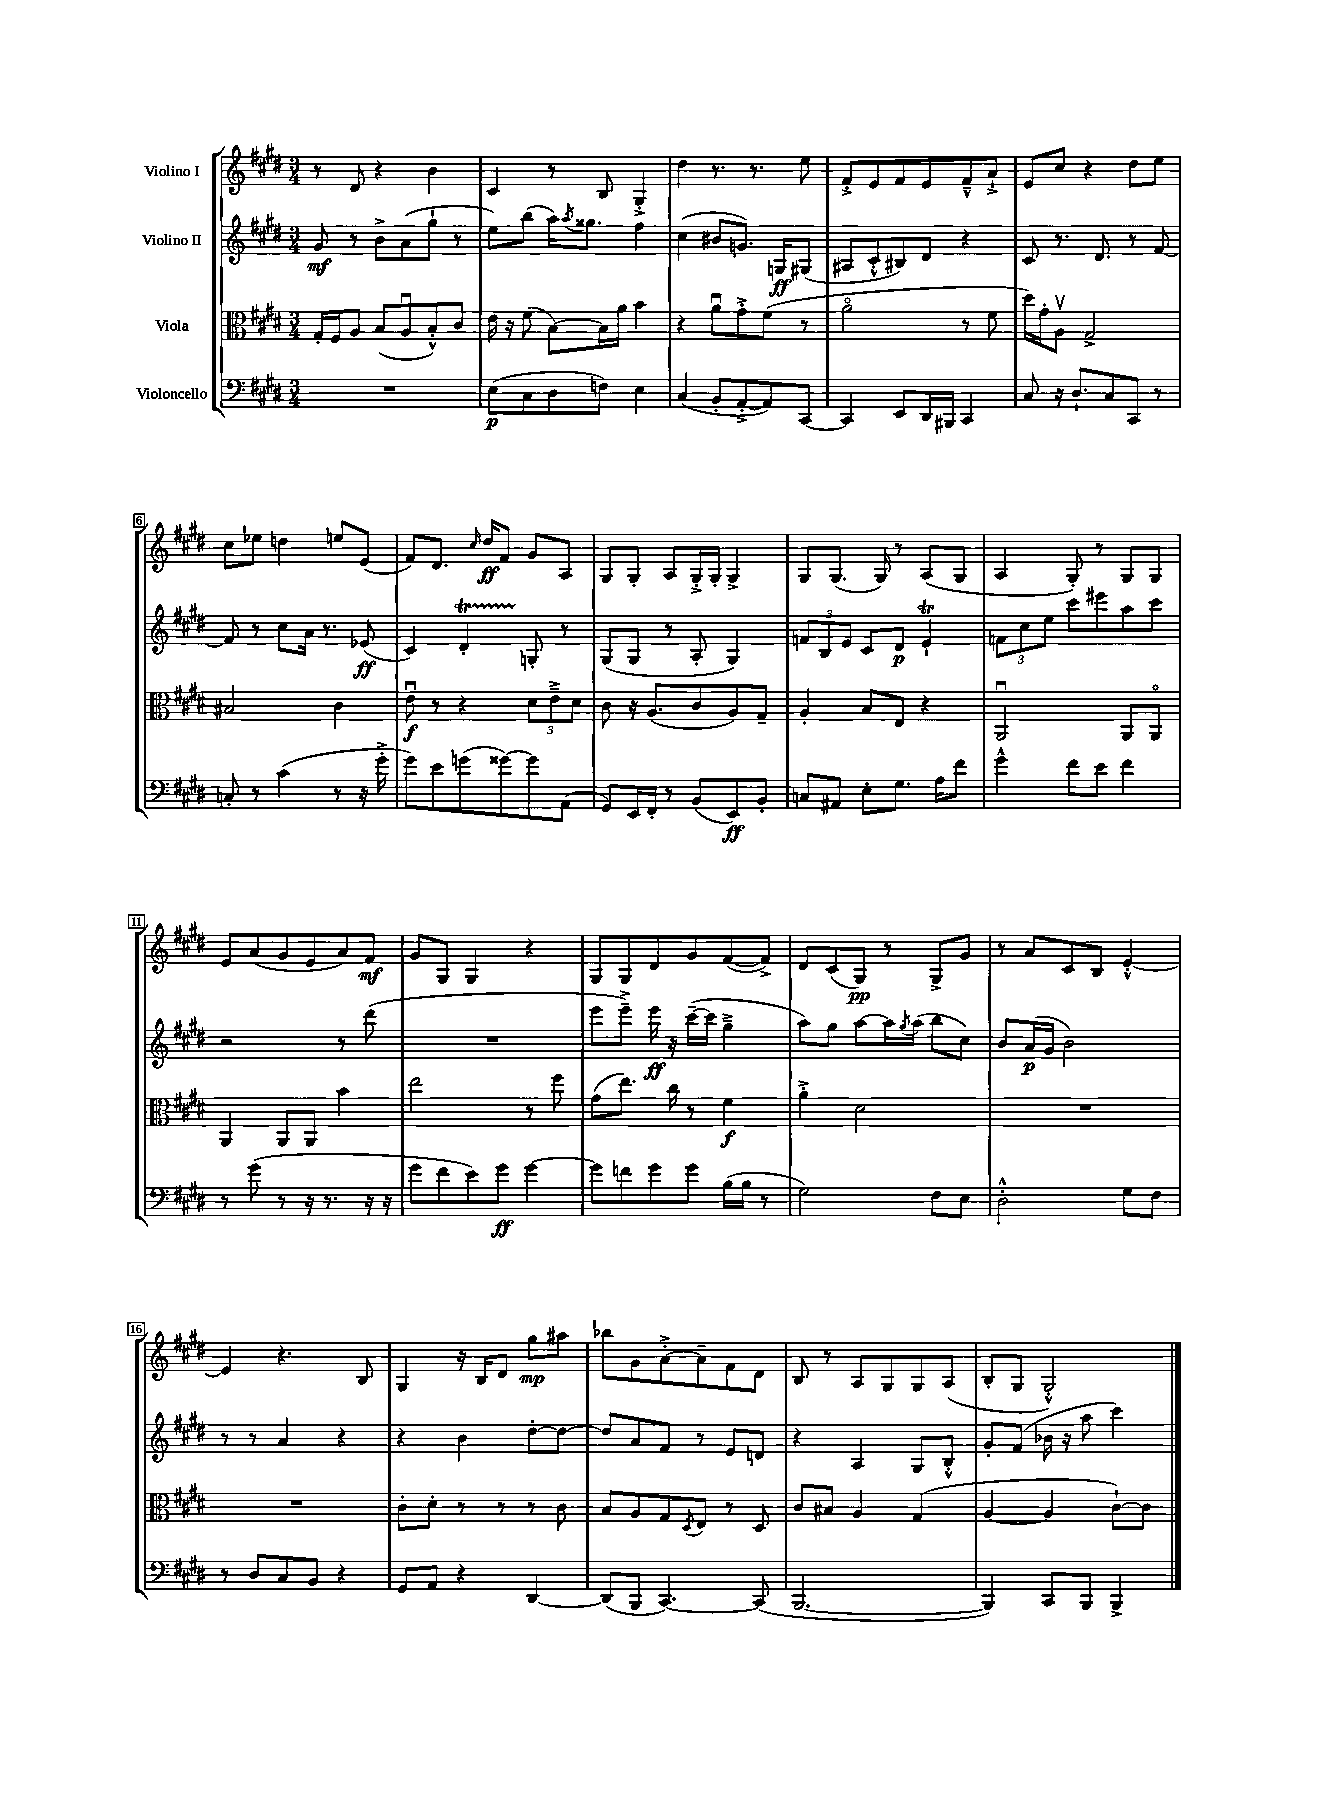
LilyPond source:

<<
\new StaffGroup <<
\new Staff = "s0" \with { instrumentName = "Violino I" } {
    \clef treble \key e \major \numericTimeSignature \time 3/4
    r8 dis'8 r4 b'4 |
    cis'4 r8 b8 gis4-.-> |
    dis''4 r8. r8. e''8 |
    fis'8-.-> e'8 fis'8 e'8 fis'8---^ a'8-!-> |
    e'8 cis''8 r4 dis''8 e''8 |
    cis''8 ees''8 d''4 e''8 e'8( |
    fis'8) dis'8. \grace { cis''16 } dis''16\ff fis'8 gis'8 a8 |
    gis8 gis8-. a8 gis16-.-> gis16-. gis4-> |
    gis8 gis8.( gis16) r8 a8( gis8 |
    a4 gis8-.) r8 gis8 gis8 |
    e'8 a'8( gis'8 e'8 a'8) fis'8\mf |
    gis'8 gis8 gis4 r4 |
    gis8 gis8 dis'8 gis'8 fis'8~( fis'8->) |
    dis'8 cis'8( gis8\pp) r8 gis8-> gis'8 |
    r8 a'8 cis'8 b8 e'4~-.-^ |
    e'4 r4. b8 |
    gis4 r16 b16 dis'8 gis''8\mp ais''8 |
    bes''8 gis'8 a'8~-.-> a'8-- fis'8 dis'8 |
    b8 r8 a8 gis8 gis8 a8( |
    b8-. gis8 gis2-.-^) \bar "|." |
}
\new Staff = "s1" \with { instrumentName = "Violino II" } {
    \clef treble \key e \major \numericTimeSignature \time 3/4
    gis'8\mf r8 b'8-> a'8( gis''8-! r8 |
    e''8) b''8( a''16) \acciaccatura { a''8 } gisis''8. fis''4 |
    cis''4( bis'8 g'8.) g16\ff gis8( |
    ais8 cis'8-.-^ bis8) dis'8 r4 |
    cis'8 r8. dis'8. r8 fis'8~ |
    fis'8 r8 cis''8 a'16 r8. ees'8\ff( |
    cis'4) dis'4-.\startTrillSpan g8-.\stopTrillSpan r8 |
    gis8( gis8 r8 a8-. gis4) |
    \tuplet 3/2 { f'8 b8 e'8 } cis'8 dis'8\p e'4-!\trill |
    \tuplet 3/2 { f'8 cis''8 e''8 } cis'''8 eis'''8 a''8 cis'''8 |
    r2 r8 dis'''8( |
    R2. |
    e'''8 e'''8--->) e'''16\ff r16 cis'''16~--( cis'''16 gis''4---> |
    a''8) gis''8 a''8~ a''16 \acciaccatura { gis''8 } a''16( b''8 cis''8) |
    b'8 a'16\p( gis'16 b'2) |
    r8 r8 a'4 r4 |
    r4 b'4 dis''8~-. dis''8~ |
    dis''8 a'8 fis'8 r8 e'8 d'8 |
    r4 a4 gis8 b8-.-^ |
    gis'8-. fis'8( bes'16 r16 a''8 cis'''4) \bar "|." |
}
\new Staff = "s2" \with { instrumentName = "Viola" } {
    \clef alto \key e \major \numericTimeSignature \time 3/4
    gis16-. fis16 a8 b8( a8\downbow b8-.-^) cis'8 |
    e'16 r16 fis'8( b8~) b16 a'16 b'4 |
    r4 a'8\downbow gis'8-.-> fis'8( r8 |
    a'2\flageolet r8 fis'8 |
    dis''16) gis'16-. a8\upbow gis2-> |
    bis2 cis'4 |
    e'8\downbow\f r8 r4 \tuplet 3/2 { dis'8 e'8---> dis'8 } |
    cis'8 r16 a8.( cis'8 a8) gis8-- |
    a4-. b8 e8 r4 |
    a,2\downbow a,8 a,8\flageolet |
    a,4 a,8 a,8 b'4 |
    e''2 r8 fis''8 |
    gis'8( e''8.) cis''16 r8 fis'4\f |
    a'4-.-> dis'2 |
    R2. |
    R2. |
    cis'8-. dis'8-. r8 r8 r8 cis'8 |
    b8 a8 gis8 \acciaccatura { dis8 } e8 r8 dis8 |
    cis'8 bis8 a4 gis4( |
    a4~ a4 cis'8~-!) cis'8 \bar "|." |
}
\new Staff = "s3" \with { instrumentName = "Violoncello" } {
    \clef bass \key e \major \numericTimeSignature \time 3/4
    R2. |
    e8\p( cis8 dis8 f8) e4 |
    cis4( b,8-. a,8~-.-> a,8) cis,8~ |
    cis,4 e,8 dis,16 bis,,16 cis,4 |
    cis8 r16 dis8.-! cis8 cis,8 r8 |
    c8-. r8 cis'4( r8 r16 gis'16-.-> |
    gis'8) e'8 g'8( gisis'8~) gisis'8 a,8( |
    gis,8) e,16 fis,16-. r8 b,8( e,8\ff) b,8-. |
    c8 ais,8 e8-. gis8. a16 fis'8 |
    gis'4-^ fis'8 e'8 fis'4 |
    r8 gis'8( r8 r16 r8. r16 r16 |
    gis'8 fis'8 e'8) gis'8\ff gis'4~ |
    gis'8 f'8 gis'8 gis'8 b16( b16 r8 |
    gis2) fis8 e8 |
    dis2-.-^ gis8 fis8 |
    r8 dis8 cis8 b,8 r4 |
    gis,8 a,8 r4 dis,4~ |
    dis,8( b,,8 cis,4.~) cis,8( |
    b,,2.~ |
    b,,4) cis,8 b,,8 b,,4-> \bar "|." |
}
>>
>>
\layout { \context { \Score \override BarNumber.stencil = #(make-stencil-boxer 0.1 0.3 ly:text-interface::print) } }
